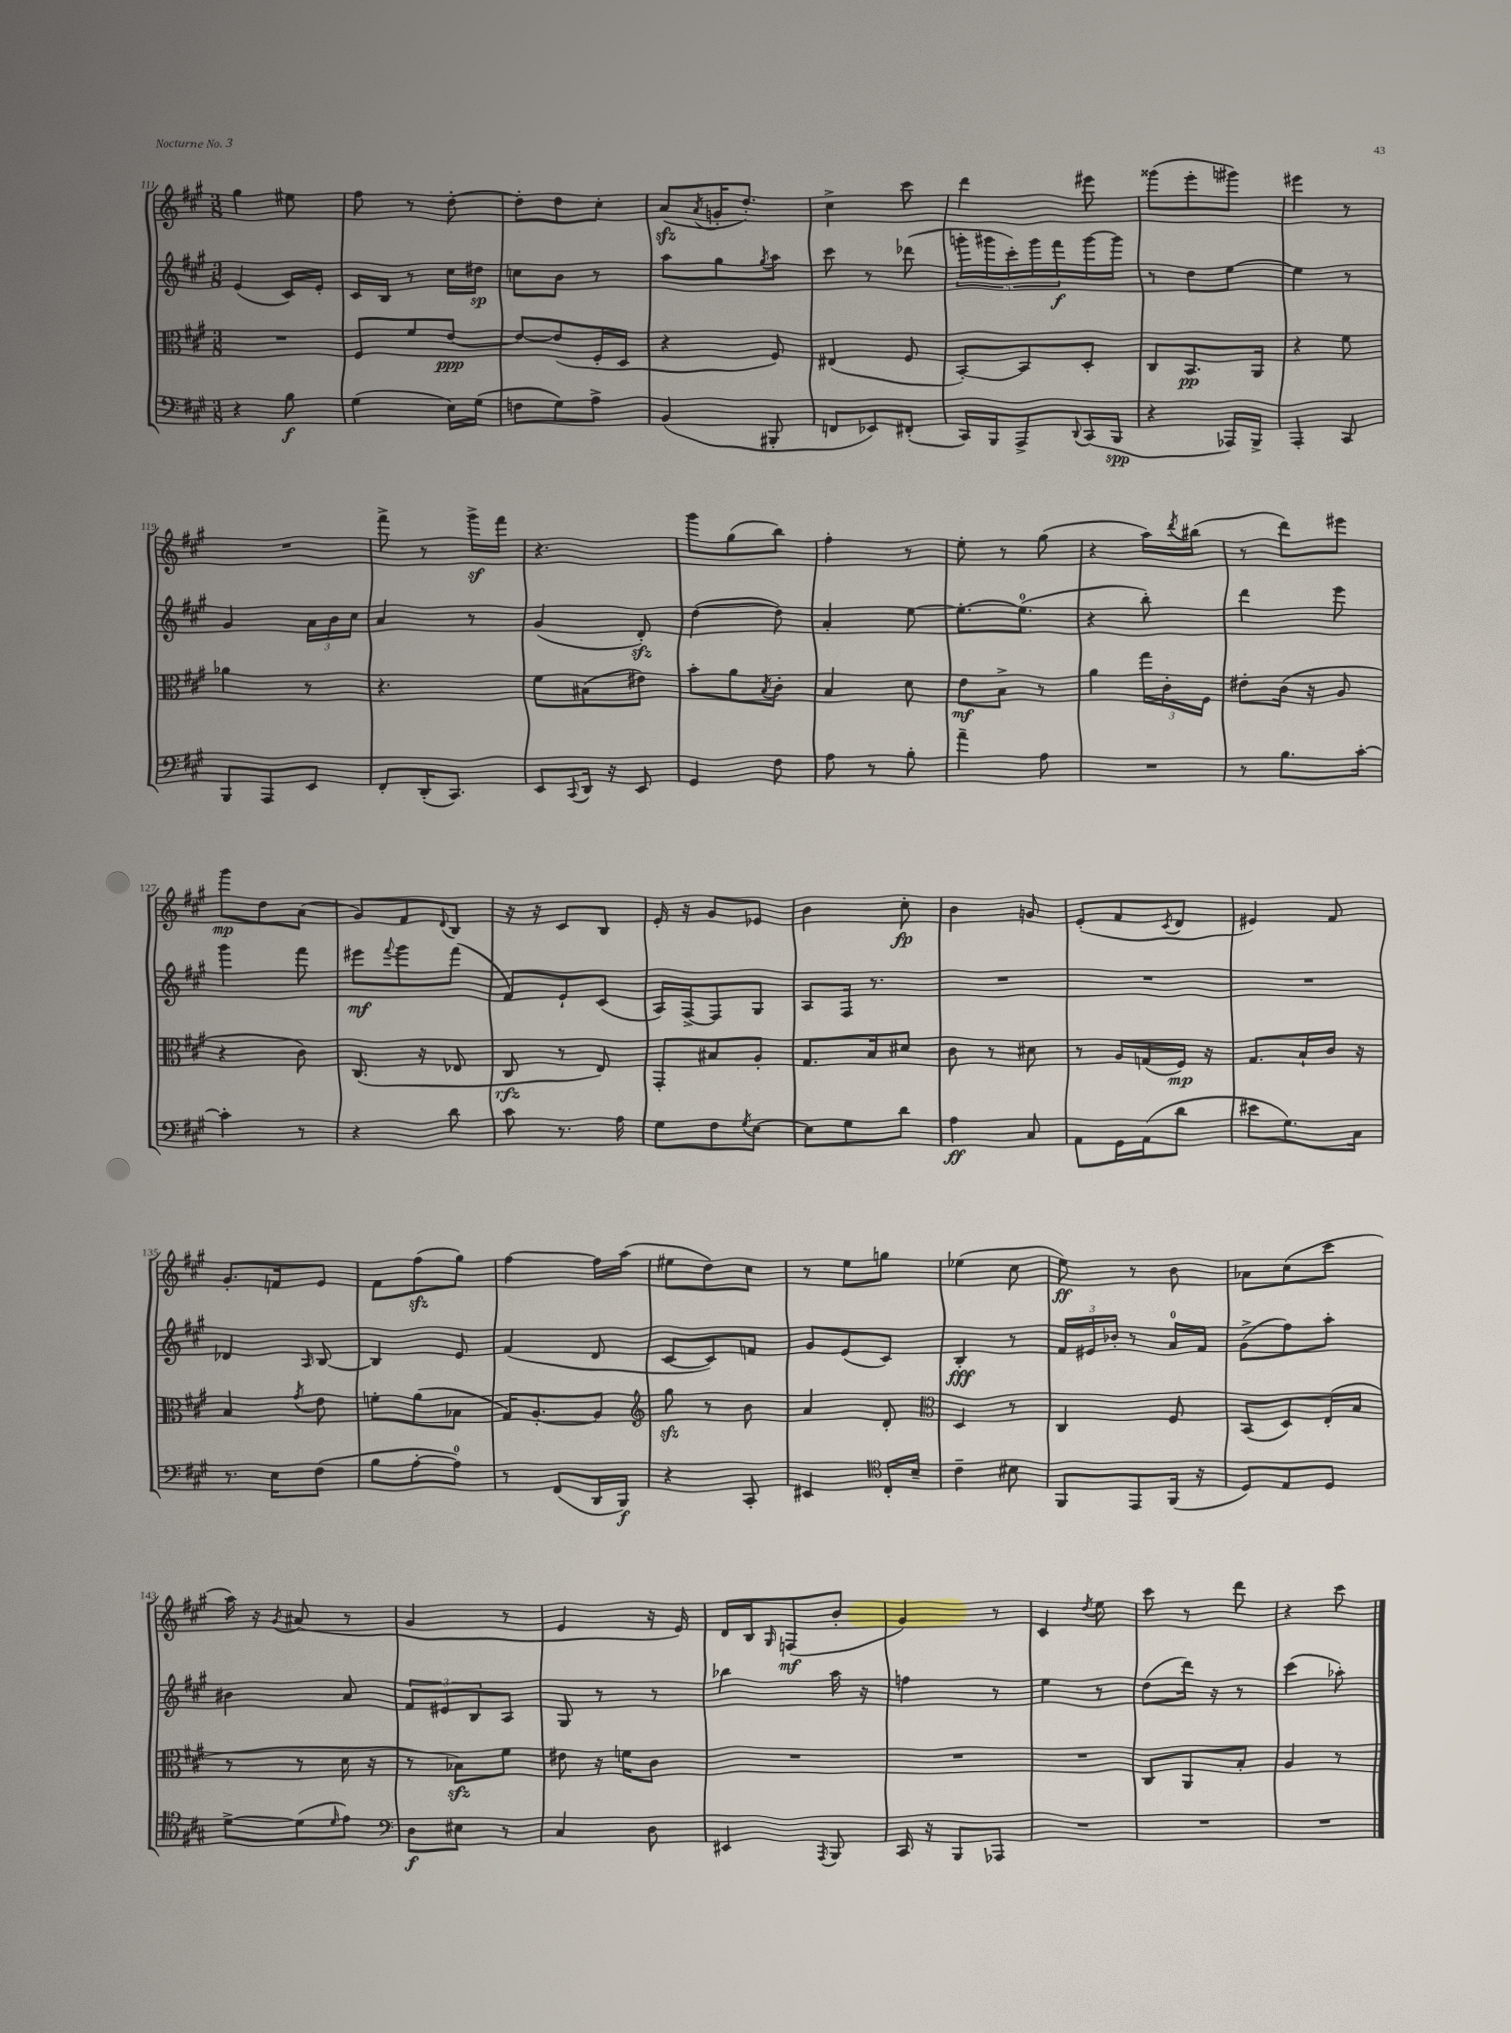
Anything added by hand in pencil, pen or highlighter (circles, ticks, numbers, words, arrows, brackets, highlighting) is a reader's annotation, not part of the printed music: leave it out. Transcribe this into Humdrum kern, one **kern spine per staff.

**kern	**kern	**kern	**kern
*staff4	*staff3	*staff2	*staff1
*clefF4	*clefC3	*clefG2	*clefG2
*k[f#c#g#]	*k[f#c#g#]	*k[f#c#g#]	*k[f#c#g#]
*M3/8	*M3/8	*M3/8	*M3/8
4r	4.r	(4e	4gg#
8B	.	16c#)	8ee#
.	.	16e'	.
=	=	=	=
(4G#	8F#	16c#	8ff#
.	.	16B	.
.	8f#	8r	8r
16E)	[8e	16cc#	[8dd'
(16G#	.	16dd#	.
=	=	=	=
8F	8e_	8cc	8dd']
8G#)	(8e]	8b	8dd
8A^	16F#'	8r	8cc#'
.	16D	.	.
=	=	=	=
(4BB	4r	8aa	(8a
.	.	.	8qa
.	.	8gg#	16g'
.	.	.	8.dd')
.	.	8qgg#	.
8BBB#'	8F#)	8aa	.
=	=	=	=
8FF	(4E#	8ccc#	4cc#^
8EE-)	.	8r	.
(8FF#'	8F#	(8ddd-	8ccc#
=	=	=	=
16CC#)	[8BB')	20ggg'	4ddd
.	.	20ggg#	.
16BBB	.	.	.
.	.	20ccc#')	.
8AAA^	8BB]	.	.
.	.	20ggg#	.
.	.	20fff#	.
8qqDD	.	.	.
(16CC#	8D'	[16ggg#	8eee#
16BBB	.	16ggg#]	.
=	=	=	=
4r	8C#	8r	(8ggg##
.	8.BB	8dd	8eee'
16AAA-)	.	[8ee	8ggg#)
16BBB^	16AA	.	.
=	=	=	=
4AAA'	4r	4ee]	4eee#
8CC#	8f#	8r	8r
=	=	=	=
8BBB	4a-	4g#	4.r
8AAA	.	.	.
8EE	8r	24a	.
.	.	24b	.
.	.	24cc#	.
=	=	=	=
8FF#'	4.r	4a	8fff#^
(16DD'	.	.	8r
8.CC#)	.	.	.
.	.	8r	16ggg#^
.	.	.	16fff#
=	=	=	=
8EE	8f#	(4g#	4.r
8qqCC#	.	.	.
16DD	(8B#	.	.
16r	.	.	.
8EE	8e#)	8d')	.
=	=	=	=
4GG#	8b'	([4dd	8ggg#
.	8a	.	(8gg#
.	8qB	.	.
8F#	8c#'	8dd])	8bb)
=	=	=	=
8A	4B	4a'	4ff#'
8r	.	.	.
8B'	8d	[8ee	8r
=	=	=	=
4a~	8e	8.ee'_	8ee'
.	8B^	.	8r
.	.	(8.ee]	.
8A	8r	.	(8gg#
=	=	=	=
4.r	4a	4r	4r
.	24gg#	8bb')	16aa)
.	24c#'	.	.
.	.	.	8qddd
.	.	.	(16bb#
.	24F#	.	.
=	=	=	=
8r	8e#'	4ddd	8r
8.B	(16c#	.	8ddd)
.	16r	.	.
.	8A	8eee	8eee#
[16c#'	.	.	.
=	=	=	=
4c#']	4r	4ggg#	8ggg#
.	.	.	8dd
8r	8c#)	8fff#	(8a
=	=	=	=
4r	(8.C#	8eee#	8g#)
.	.	8qqfff#	.
.	.	8ggg#	8f#
.	16r	.	.
.	.	.	8qqd
8d	8E-	(8fff#	8B
=	=	=	=
8c#	8C#	8f#)	16r
.	.	.	16r
8.r	8r	8e`	8c#
.	8E)	(8c#	8B
16A	.	.	.
=	=	=	=
8G#	8GG#'	16A)	16e'
.	.	[16F#^	16r
8F#	8B#	8F#]	8g#
8qG#	.	.	.
[8E	8A'	8G#	8e-
=	=	=	=
8E]	8.G#	8A	4b
8G#	.	16F#	.
.	16B	8.r	.
8d	8d#	.	8cc#'
=	=	=	=
4A	8c#	4.r	4b
.	8r	.	.
8C#	8d#	.	8g
=	=	=	=
8AA	8r	4.r	(8e'
16GG#	16A	.	8f#
(16AA	(16G	.	.
.	.	.	8qc#
8d	16F#)	.	8d
.	16r	.	.
=	=	=	=
8e#	8.G#	4.r	4e#)
8.G#)	.	.	.
.	16B`	.	.
.	16c#	.	8f#
16C#	16r	.	.
=	=	=	=
8.r	4B	4d-	8.g#'
16E	.	.	16f
.	8qg#	16qqA	.
(8F#	8e	[8B	8e
=	=	=	=
8B	8f'	4B]	8f#
[8A'	(8a	.	(8ff#
8A])	8B-	8e	8gg#)
=	=	=	=
8r	16G#)	(4f#	[4ff#
.	[8.A'	.	.
(8FF#	.	.	.
16DD	8A]	8d	16ff#]
16BBB)	.	.	(16aa
=	=	=	=
*	*clefG2	*	*
4r	8gg#	[8c#	8ee#
.	8r	8c#])	8dd)
8CC#'	8b	8f	8cc#
=	=	=	=
4EE#	4a	8g#	8r
.	.	(8e	8ee
*clefC4	*	*	*
16C#'	8d'	8c#)	8gg
16B~	.	.	.
=	=	=	=
*	*clefC3	*	*
4c#~	4D	4B'	(4ee-
8B#	8r	8r	8cc#
=	=	=	=
8FF#	4C#	24f#	8ee)
.	.	24e#	.
.	.	24b-'	.
8EE	.	8r	8r
(16FF#	8F#	16a	8b
16r	.	16f#	.
=	=	=	=
8D)	(8BB	(8g#^	8a-
8E	8D)	8ff#)	(8cc#
8D	(16E'	8aa'	8ccc#
.	16B	.	.
=	=	=	=
[8d^	8r	4b#	16aa)
.	.	.	16r
.	.	.	8qg#
(8d]	8r	.	(8a#
16qqd	.	.	.
8e)	16d	8a	8r
.	16r	.	.
=	=	=	=
*clefF4	*	*	*
8D	8r	12f#	4g#
.	.	12e#	.
8E#	8B-)	.	.
.	.	12B	.
8r	8f#	8A	8r
=	=	=	=
4C#	8e#	8G#	4e
.	16r	8r	.
.	16f	.	.
8D	8c#	8r	16r
.	.	.	16e)
=	=	=	=
4EE#	4.r	4bb-	16d
.	.	.	16B
.	.	.	16qqG#
.	.	.	(8F
8qAAA	.	.	.
8BBB	.	16aa	8b'
.	.	16r	.
=	=	=	=
16CC#	4.r	4ff	4g#)
16r	.	.	.
8BBB	.	.	.
8AAA-	.	8r	8r
=	=	=	=
4.r	4.r	4ee	4c#
.	.	.	8qdd
.	.	8r	8ee
=	=	=	=
4.r	8C#	(8dd	8ccc#
.	8AA	16ddd)	8r
.	.	16r	.
.	8B'	8r	8ddd
=	=	=	=
4.r	4A	(4ccc#	4r
.	8r	8aa-')	8ccc#
==	==	==	==
*-	*-	*-	*-
